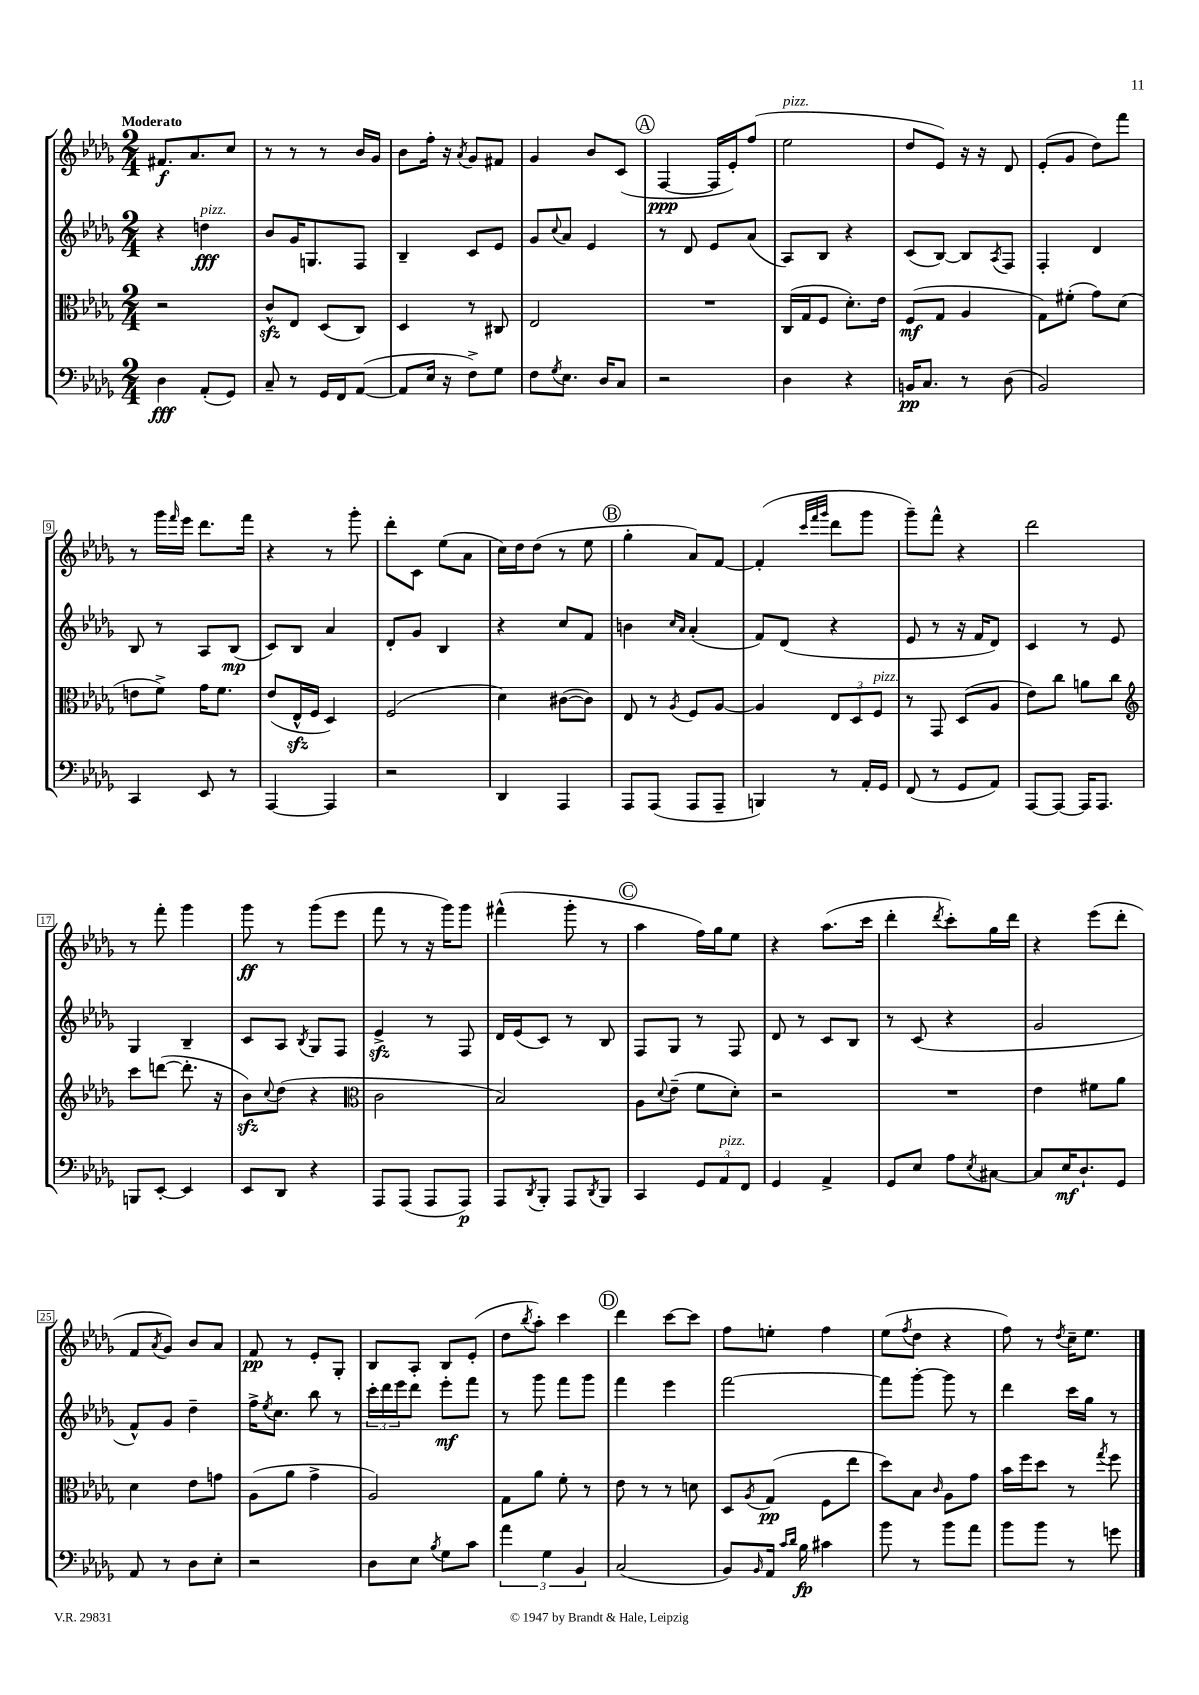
<<
\new StaffGroup <<
\new Staff = "s0" {
    \clef treble \key des \major \numericTimeSignature \time 2/4 \tempo "Moderato"
    fis'8.\f aes'8. c''8 |
    r8 r8 r8 bes'16 ges'16 |
    bes'8 f''16-. r16 \acciaccatura { aes'8 } ges'8 fis'8 |
    ges'4 bes'8 c'8( |
    \mark \markup { \circle "A" } f4~\ppp f16 ees'16-.) f''8( |
    ees''2^\markup { \italic "pizz." } |
    des''8 ees'8) r16 r16 des'8 |
    ees'8-.( ges'8 des''8) f'''8 |
    r8 ges'''16 \grace { f'''16 } ees'''16 des'''8. f'''16 |
    r4 r8 ges'''8-. |
    des'''8-. c'8 ees''8( aes'8 |
    c''16) des''16 des''8( r8 ees''8 |
    \mark \markup { \circle "B" } ges''4-. aes'8) f'8~ |
    f'4-.( \grace { c'''32 f'''32 ges'''32 } des'''8 ges'''8 |
    ges'''8--) f'''8-^ r4 |
    des'''2 |
    r8 f'''8-. ges'''4 |
    ges'''8\ff r8 ges'''8( ees'''8 |
    f'''8 r8 r16 ges'''16) ges'''8 |
    fis'''4-^( ges'''8-. r8 |
    \mark \markup { \circle "C" } aes''4 f''16) ges''16 ees''8 |
    r4 aes''8.( c'''16 |
    des'''4-. \acciaccatura { des'''8 } c'''8-.) ges''16 des'''16 |
    r4 ees'''8( des'''8-. |
    f'8 \acciaccatura { aes'8 } ges'8) bes'8 aes'8 |
    f'8\pp r8 ees'8-. ges8-. |
    bes8 aes8-. bes8 ees'8-.( |
    des''8 \acciaccatura { bes''8 } aes''8-.) c'''4 |
    \mark \markup { \circle "D" } des'''4 c'''8~ c'''8 |
    f''8 e''8-. f''4 |
    ees''8( \acciaccatura { f''8 } des''8 r4 |
    f''8) r8 \acciaccatura { des''8 } c''16-- ees''8. \bar "|." |
}
\new Staff = "s1" {
    \clef treble \key des \major \numericTimeSignature \time 2/4
    r4 d''4\fff^\markup { \italic "pizz." } |
    bes'8 ges'16 g8. f8 |
    bes4-- c'8 ees'8 |
    ges'8 \appoggiatura { c''8 } aes'8 ees'4 |
    \mark \markup { \circle "A" } r8 des'8 ees'8 aes'8( |
    aes8) bes8 r4 |
    c'8( bes8~) bes8 \acciaccatura { aes8 } f8 |
    f4-. des'4 |
    bes8 r8 aes8 bes8\mp( |
    c'8) bes8 aes'4 |
    des'8-. ges'8 bes4 |
    r4 c''8 f'8 |
    \mark \markup { \circle "B" } b'4 \grace { c''16 aes'16 } aes'4-.( |
    f'8) des'8( r4 |
    ees'8 r8 r16 f'16 des'8) |
    c'4 r8 ees'8 |
    ges4 bes4-- |
    c'8 aes8 \acciaccatura { bes8 } ges8 f8 |
    ees'4->\sfz r8 f8 |
    des'16 ees'16( c'8) r8 bes8 |
    \mark \markup { \circle "C" } f8 ges8 r8 f8 |
    des'8 r8 c'8 bes8 |
    r8 c'8( r4 |
    ges'2 |
    f'8-^) ges'8 des''4-- |
    f''16-> \acciaccatura { ees''8 } c''8. bes''8 r8 |
    \tuplet 3/2 { c'''16-. des'''16 ees'''16 } des'''8 ees'''8-.\mf f'''8 |
    r8 ges'''8 f'''8 ges'''8 |
    \mark \markup { \circle "D" } f'''4 ees'''4 |
    f'''2~ |
    f'''8 ges'''8~-. ges'''8 r8 |
    des'''4 c'''16 ges''16 r8 \bar "|." |
}
\new Staff = "s2" {
    \clef alto \key des \major \numericTimeSignature \time 2/4
    r2 |
    c'8-^\sfz ees8 des8( c8) |
    des4 r8 cis8 |
    ees2 |
    \mark \markup { \circle "A" } R2 |
    c16( ges16 f8 des'8.-.) ees'16 |
    f8\mf( ges8 aes4 |
    ges8) fis'8-.( ges'8) des'8( |
    e'8 f'8->) ges'16 f'8. |
    ees'8( ees16-^\sfz f16 des4) |
    f2( |
    des'4) cis'8~( cis'8) |
    \mark \markup { \circle "B" } ees8 r8 \acciaccatura { aes8 } f8 aes8~ |
    aes4 \tuplet 3/2 { ees8 des8 f8^\markup { \italic "pizz." } } |
    r8 ges,8 des8( aes8 |
    ees'8) c''8 a'8 c''8 |
    \clef treble c'''8 d'''8~( d'''8.-. r16 |
    bes'8\sfz) \appoggiatura { c''8 } des''8( r4 |
    \clef alto c'2 |
    bes2) |
    \mark \markup { \circle "C" } aes8 \appoggiatura { des'8 } ees'8--( f'8 des'8-.) |
    r2 |
    R2 |
    ees'4 fis'8 aes'8 |
    des'4 ees'8 g'8 |
    aes8( aes'8 ges'4-> |
    aes2) |
    ges8 aes'8 f'8-. r8 |
    \mark \markup { \circle "D" } ees'8 r8 r8 d'8 |
    des8 \acciaccatura { aes8 } ges8\pp( f8 ees''8 |
    des''8) bes8 \grace { c'16 } aes8 ges'8 |
    bes'16 f''16 des''8 r8 \acciaccatura { ges''8 } f''8 \bar "|." |
}
\new Staff = "s3" {
    \clef bass \key des \major \numericTimeSignature \time 2/4
    des4\fff aes,8-.( ges,8) |
    c8-- r8 ges,16 f,16 aes,8~( |
    aes,8 ees16 r16 f8->) ges8 |
    f8 \acciaccatura { ges8 } ees8. des16 c8 |
    \mark \markup { \circle "A" } r2 |
    des4 r4 |
    b,16\pp c8. r8 des8( |
    bes,2) |
    c,4 ees,8 r8 |
    aes,,4~ aes,,4 |
    r2 |
    des,4 aes,,4 |
    \mark \markup { \circle "B" } aes,,8 aes,,8( aes,,8 aes,,8-- |
    b,,4) r8 aes,16-. ges,16 |
    f,8( r8 ges,8 aes,8) |
    aes,,8~ aes,,8~ aes,,16 aes,,8. |
    b,,8 ees,8~-. ees,4 |
    ees,8 des,8 r4 |
    aes,,8 aes,,8( aes,,8 aes,,8\p) |
    aes,,8 \acciaccatura { des,8 } bes,,8-. aes,,8 \acciaccatura { des,8 } bes,,8 |
    \mark \markup { \circle "C" } c,4 \tuplet 3/2 { ges,8 aes,8^\markup { \italic "pizz." } f,8 } |
    ges,4 aes,4-> |
    ges,8 ees8 aes8 \acciaccatura { ees8 } cis8~ |
    cis8 ees16\mf des8.-! ges,8 |
    aes,8 r8 des8 ees8-. |
    r2 |
    des8 ees8 \acciaccatura { bes8 } ges8 c'8 |
    \tuplet 3/2 { aes'4 ges4 bes,4 } |
    \mark \markup { \circle "D" } c2( |
    bes,8) \grace { bes,16 } aes,16 \grace { c'16 des'16 } bes16\fp cis'4 |
    bes'8 r8 bes'8 aes'8 |
    bes'8 bes'8 r8 g'8 \bar "|." |
}
>>
>>
\layout { \context { \Score \override BarNumber.stencil = #(make-stencil-boxer 0.1 0.3 ly:text-interface::print) } }
